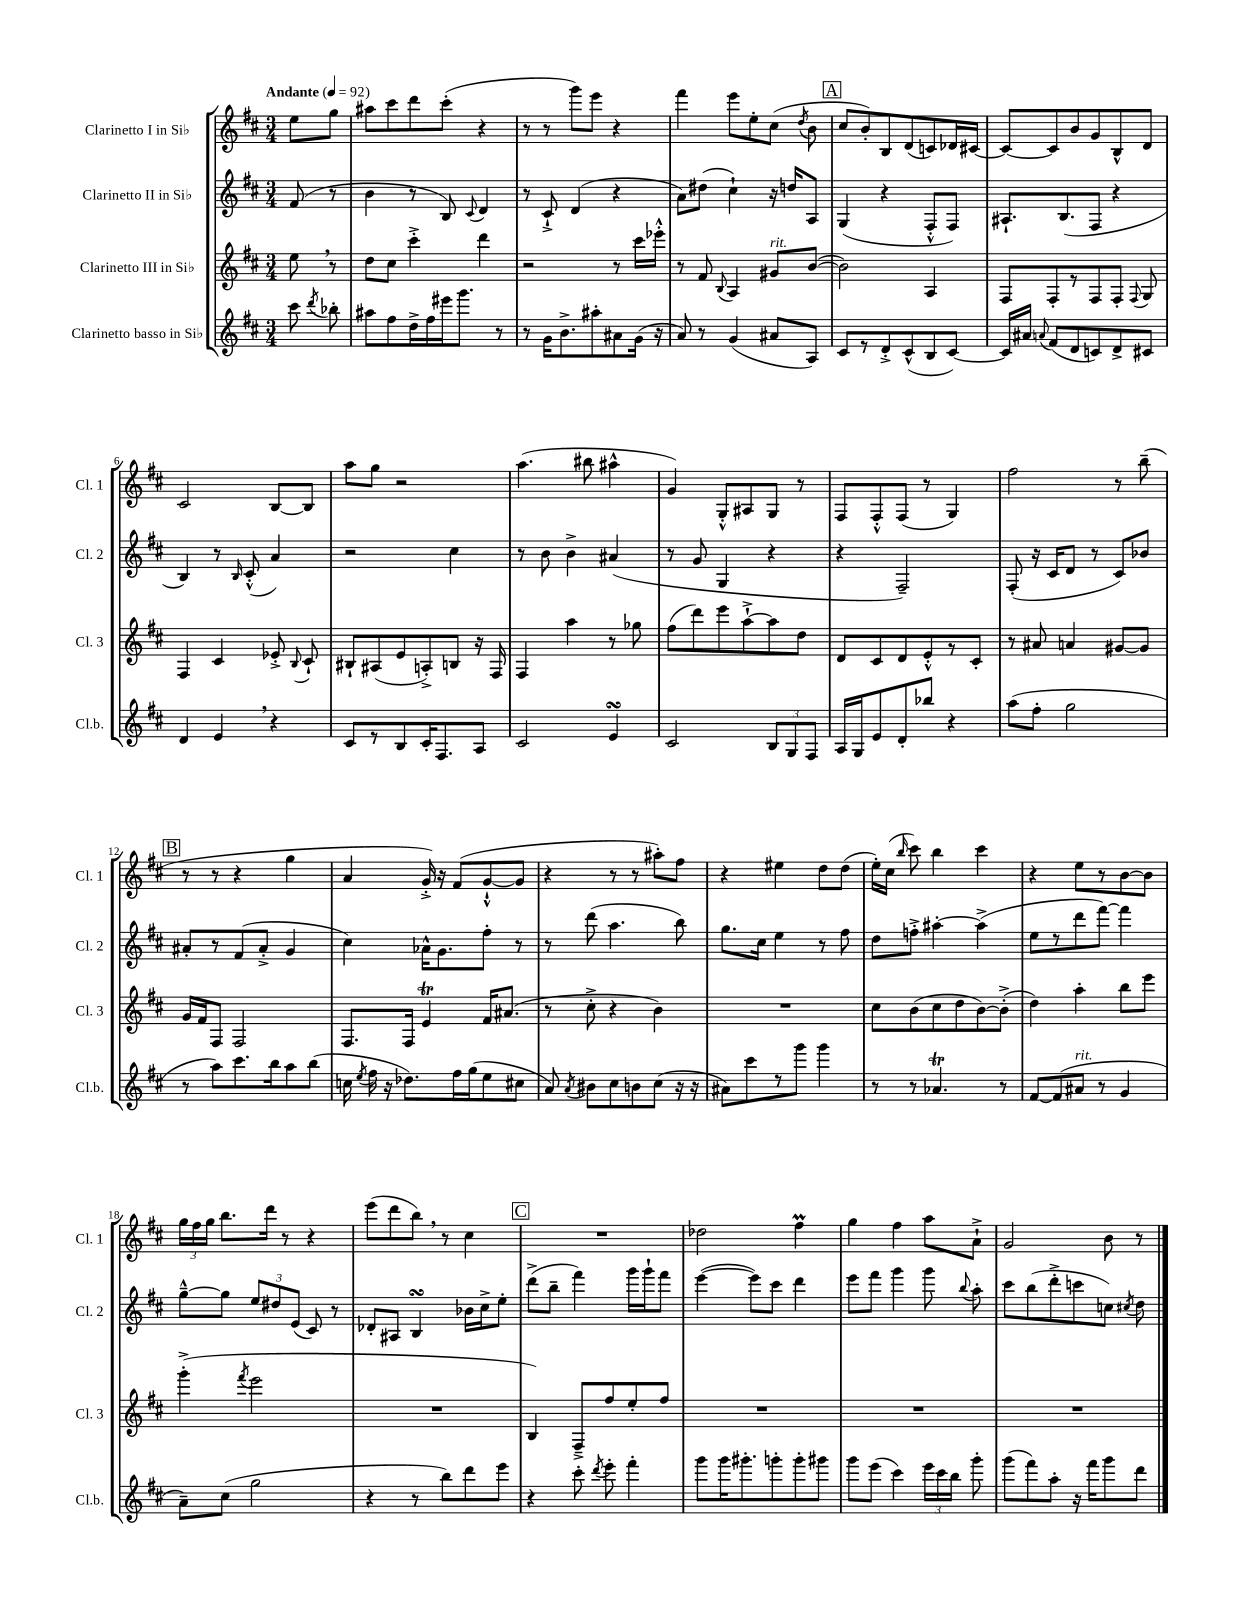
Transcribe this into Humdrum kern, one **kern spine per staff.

**kern	**kern	**kern	**kern
*staff4	*staff3	*staff2	*staff1
*clefG2	*clefG2	*clefG2	*clefG2
*k[f#c#]	*k[f#c#]	*k[f#c#]	*k[f#c#]
*M3/4	*M3/4	*M3/4	*M3/4
*MM92	*MM92	*MM92	*MM92
8ccc#	8ee	(8f#	8ee
8qddd	.	.	.
8bb-'	8r	8r	8gg
=	=	=	=
8aa#	8dd	4b	8aa#
8ff#	8cc#	.	8ccc#
16dd^	4ccc#'^	8r	8ddd
16ff#	.	.	.
16eee#	.	8B)	(8ccc#'
8.ggg	.	.	.
.	.	8qqc#	.
.	4ddd	4d	4r
8r	.	.	.
=	=	=	=
8r	2r	8r	8r
16g	.	8c#`^	8r
8.b^	.	.	.
.	.	(4d	8ggg)
8aa#'	.	.	8eee
8a#	8r	4r	4r
(16g	16ccc#	.	.
16r	16eee-'^^	.	.
=	=	=	=
8a)	8r	8a)	4fff#
8r	8f#	(8dd#	.
.	8qqB	.	.
(4g	4A	4cc#`)	8eee
.	.	.	8ee'
8a#	8g#	16r	(8cc#
.	.	16dd	.
.	.	.	8qdd
8A)	([8b	8A	8b
=	=	=	=
8c#	2b])	(4G	8cc#
8r	.	.	8b')
8d'^	.	4r	8B
(8c#^^	.	.	(8d
8B	4A	8F#'^^	8c)
[8c#)	.	8F#)	16d-
.	.	.	[16c#
=	=	=	=
16c#]	8F#	8.A#`	8c#_
16a#	.	.	.
8qqa	.	.	.
(8f#	8F#'	.	8c#]
.	.	(8.B	.
8d	8r	.	8b
8c)	8F#	8F#	8g
8d^	8F#'	4r	8B^^
.	8qqF#	.	.
8c#	8G	.	8d
=	=	=	=
4d	4F#	4B)	2c#
4e	4c#	8r	.
.	.	16qqB	.
.	.	(8c#'^^	.
4r	8e-'^	4a)	[8B
.	8qqB	.	.
.	8c#`	.	8B]
=	=	=	=
8c#	8B#`	2r	8aa
8r	(8A#	.	8gg
8B	8e	.	2r
16c#'	8A'^)	.	.
8.F#	.	.	.
.	8B	4cc#	.
8A	16r	.	.
.	16F#	.	.
=	=	=	=
2c#	4F#	8r	(4.aa
.	.	8b	.
.	4aa	4b^	.
.	.	.	8bb#
4e	8r	(4a#	4aa#^^
.	8gg-	.	.
=	=	=	=
2c#	(8ff#	8r	4g)
.	8ddd)	8g	.
.	8eee	4G	8G'^^
.	[8aa`^	.	8A#
12B	8aa]	4r	8G
12G	.	.	.
.	8dd	.	8r
12F#	.	.	.
=	=	=	=
16A	8d	4r	8F#
16G	.	.	.
8e	8c#	.	8F#'^^
8d'	8d	2F#~)	(8F#
8bb-	8e'^^	.	8r
4r	8r	.	4G)
.	8c#'	.	.
=	=	=	=
(8aa	8r	(8F#'	2ff#
8ff#'	8a#	16r	.
.	.	16c#	.
2gg	4a	8d	.
.	.	8r	.
.	[8g#	8c#)	8r
.	8g#]	8b-	(8bb~
=	=	=	=
8r	16g	8a#'	8r
.	16f#	.	.
8aa)	8F#	8r	8r
8.ccc#	2F#	(8f#	4r
.	.	8a#'^	.
16bb	.	.	.
8aa	.	4g	4gg
(8bb	.	.	.
=	=	=	=
16cc	8.F#	4cc#)	4a
8qee	.	.	.
16ff#	.	.	.
16r	.	.	.
8.dd-)	16F#	.	.
.	4e	16a-^^	16g'^)
.	.	8.g	16r
16ff#	.	.	(8f#
(16gg	.	.	.
8ee	16f#	8ff#'	[8g`^^
.	(8.a#	.	.
8cc#	.	8r	8g]
=	=	=	=
8a)	8r	8r	4r
8qa	.	.	.
8b#	8cc#'^	(8ddd	.
8cc#	4r	4.aa	8r
8b	.	.	8r
(8cc#	4b)	.	8aa#')
16r	.	8bb)	8ff#
16r	.	.	.
=	=	=	=
8a#)	2.r	8.gg	4r
8ccc#	.	.	.
.	.	16cc#	.
8r	.	4ee	4ee#
8ggg	.	.	.
4ggg	.	8r	8dd
.	.	8ff#	(8dd
=	=	=	=
8r	8cc#	8dd	16ee')
.	.	.	(16cc#
.	.	.	16qqbb
8r	(8b	8ff'^	8ccc#)
4.a-	8cc#	[4aa#'	4bb
.	8dd	.	.
.	[8b)	(4aa#^]	4ccc#
8r	(8b'^]	.	.
=	=	=	=
[8f#	4dd)	8ee	4r
(8f#]	.	8r	.
8a#	4aa'	8ddd	8ee
8r	.	[8fff#)	8r
4g	8bb	4fff#]	[8b
.	8eee	.	8b]
=	=	=	=
8a~)	(4ggg'^	[8gg~^^	24gg
.	.	.	24ff#
.	.	.	24gg
(8cc#	.	8gg]	8.bb
.	8qfff#	.	.
2gg	2eee	12ee	.
.	.	.	16ddd
.	.	12dd#	.
.	.	.	8r
.	.	(12e	.
.	.	8c#)	4r
.	.	8r	.
=	=	=	=
4r	2.r	8d-'	(8eee
.	.	8A#	8ddd
8r	.	4B	8bb)
8bb)	.	.	8r
8ddd	.	16b-	4cc#
.	.	16cc#^	.
8eee	.	8ee'	.
=	=	=	=
4r	4B)	(8ddd^	2.r
.	.	8bb~	.
8ccc#'	8F#~^	4fff#)	.
8qddd	.	.	.
8eee'	8ff#	.	.
4fff#'	8ee'	16ggg	.
.	.	16ggg`	.
.	8ff#	8fff#	.
=	=	=	=
8ggg	2.r	([4eee	2dd-
16ggg	.	.	.
8.ggg#'	.	.	.
.	.	8eee])	.
8ggg'	.	8ccc#	.
8ggg'	.	4ddd	4ff#
8ggg#	.	.	.
=	=	=	=
8ggg	2.r	8eee	4gg
(8eee	.	8fff#	.
4ccc#)	.	4ggg	4ff#
24eee	.	8ggg	8aa
24ccc#	.	.	.
24bb	.	.	.
.	.	8qqbb	.
8ggg'	.	8aa'	8a`^
=	=	=	=
(8ggg	2.r	8ccc#	2g
8fff#)	.	(8bb	.
8aa'	.	8ddd'^	.
16r	.	8ccc	.
16fff#	.	.	.
8ggg	.	8cc)	8b
.	.	8qcc#	.
8ddd	.	8dd	8r
==	==	==	==
*-	*-	*-	*-
